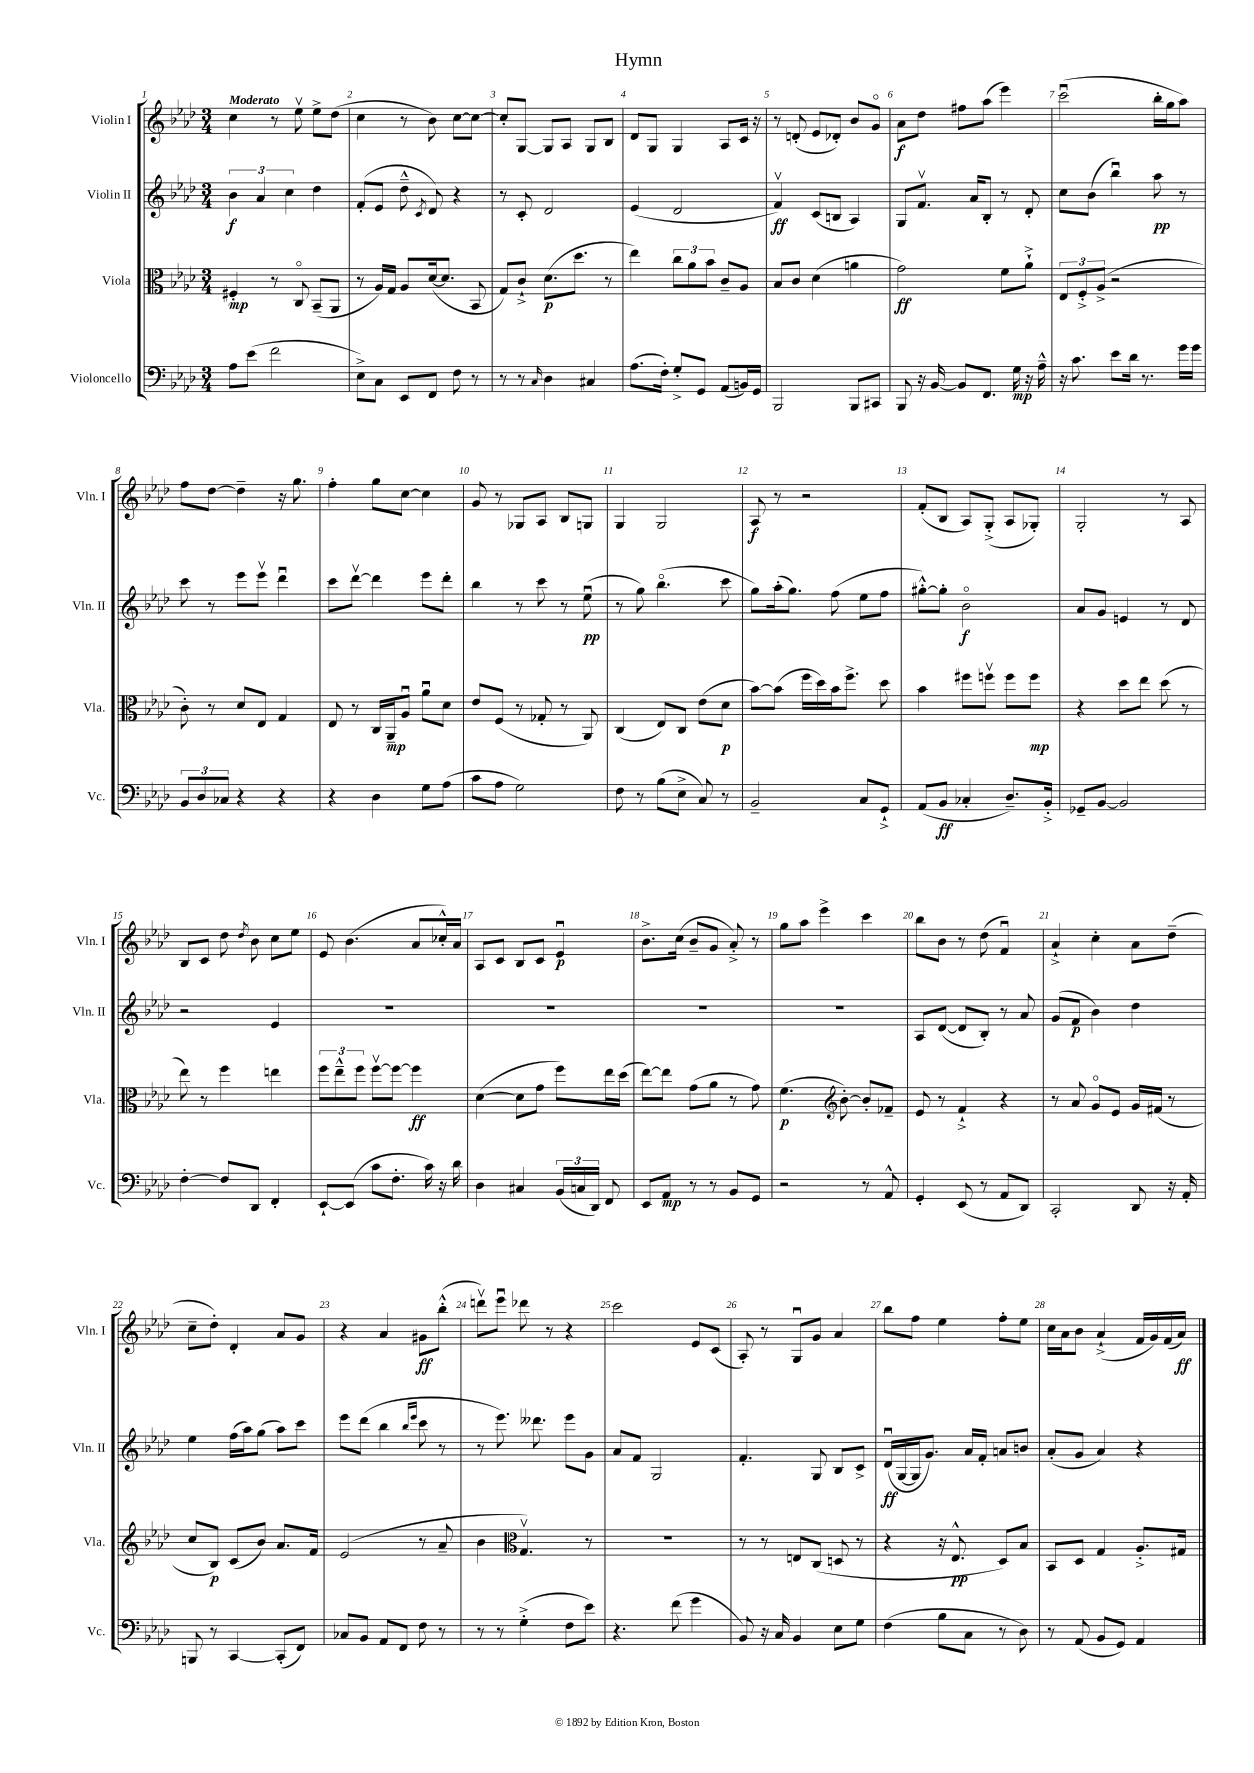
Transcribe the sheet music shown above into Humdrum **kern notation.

**kern	**dynam	**kern	**dynam	**kern	**dynam	**kern	**dynam
*part4	*part4	*part3	*part3	*part2	*part2	*part1	*part1
*staff4	*staff4	*staff3	*staff3	*staff2	*staff2	*staff1	*staff1
*I"Violoncello	*	*I"Viola	*	*I"Violin II	*	*I"Violin I	*
*I'Vc.	*	*I'Vla.	*	*I'Vln. II	*	*I'Vln. I	*
*clefF4	*	*clefC3	*	*clefG2	*	*clefG2	*
*k[b-e-a-d-]	*	*k[b-e-a-d-]	*	*k[b-e-a-d-]	*	*k[b-e-a-d-]	*
*M3/4	*	*M3/4	*	*M3/4	*	*M3/4	*
=1	=1	=1	=1	=1	=1	=1	=1
!	!	!	!	!	!	!LO:TX:a:B:t=Moderato	!
8A-\L	.	4F#X'/	mp	6b-\	f	4cc\	.
(8e-\J	.	.	.	.	.	.	.
.	.	.	.	6a-/	.	.	.
2f\	.	8r	.	.	.	8r	.
.	.	.	.	6cc\	.	.	.
.	.	8C/	.	.	.	8ee-v\	.
.	.	(8BB-~/L	.	4dd-\	.	8ee-^\L	.
.	.	8AA-/J	.	.	.	(8dd-\J	.
=2	=2	=2	=2	=2	=2	=2	=2
8E-^\L)	.	8r	.	(8f'/L	.	4cc\	.
8C\J	.	16A-/LL)	.	8e-/J	.	.	.
.	.	16G/JJ	.	.	.	.	.
8EE-/L	.	8A-/L	.	8dd-~^^\	.	8r	.
.	.	.	.	8qc/	.	.	.
8FF/J	.	([16d-/k	.	8d-/)	.	8b-\)	.
.	.	8.d-/J]	.	.	.	.	.
8F\	.	.	.	4r	.	[8cc\L	.
8r	.	8BB-/	.	.	.	8cc\J_	.
=3	=3	=3	=3	=3	=3	=3	=3
8r	.	8G/L)	.	8r	.	8cc'/L]	.
8r	.	8c`^/J	.	8c'/	.	[8G/J	.
16qqC/	.	.	.	.	.	.	.
4D-\	.	(8.d-\L	p	2d-/	.	8G/L]	.
.	.	.	.	.	.	8A-/J	.
.	.	8.dd-\J	.	.	.	.	.
4C#X/	.	.	.	.	.	8G/L	.
.	.	8r	.	.	.	8B-/J	.
=4	=4	=4	=4	=4	=4	=4	=4
(8.A-\L	.	4ee-\)	.	(4e-/	.	8d-/L	.
.	.	.	.	.	.	8G/J	.
16F'\Jk)	.	.	.	.	.	.	.
8G'^/L	.	12cc\L	.	2d-/	.	4G/	.
.	.	12a-\	.	.	.	.	.
8GG/J	.	.	.	.	.	.	.
.	.	12b-\J	.	.	.	.	.
(8AA-/L	.	8c~/L	.	.	.	8A-/L	.
16BBn/L)	.	8A-/J	.	.	.	16c/Jk	.
16GG/JJ	.	.	.	.	.	16r	.
=5	=5	=5	=5	=5	=5	=5	=5
2BBB-/	.	8B-/L	.	4fv/)	ff	8r	.
.	.	8c/J	.	.	.	(8dn'/	.
.	.	(4d-\	.	(8c/L	.	8e-/L	.
.	.	.	.	8Bn/J	.	8d-X'/J)	.
8BBB-/L	.	4an\	.	4A-/)	.	8b-/L	.
8CC#X/J	.	.	.	.	.	8g/J	.
=6	=6	=6	=6	=6	=6	=6	=6
8BBB-/	.	2g\)	ff	8G/L	.	8a-\L	f
16r	.	.	.	8.fv/J	.	8dd-\J	.
[16BB-/	.	.	.	.	.	.	.
8BB-/L]	.	.	.	.	.	8ff#X\L	.
.	.	.	.	16a-/KL	.	.	.
8.FF/J	.	.	.	8B-'/J	.	(8aa-\J	.
.	.	8f\L	.	8r	.	4eee-\)	.
16G\	mp	.	.	.	.	.	.
16r	.	8a-`^\J	.	8d-'/	.	.	.
16A-~^^\	.	.	.	.	.	.	.
=7	=7	=7	=7	=7	=7	=7	=7
16r	.	12E-/L	.	8cc\L	.	(2cccu\	.
8.c\	.	.	.	.	.	.	.
.	.	12F'^/	.	.	.	.	.
.	.	.	.	(8b-\J	.	.	.
.	.	(12A-^/J	.	.	.	.	.
8e-\L	.	2r	.	4bb-u\)	.	.	.
16d-\Jk	.	.	.	.	.	.	.
8.r	.	.	.	.	.	.	.
.	.	.	.	8aa-\	pp	16bb-'\LL	.
.	.	.	.	.	.	16gg\J	.
16g\LL	.	.	.	8r	.	8aa-\J)	.
16g\JJ	.	.	.	.	.	.	.
!!LO:LB:g=z
=8	=8	=8	=8	=8	=8	=8	=8
12BB-/L	.	8c'\)	.	8ccc\	.	8ff\L	.
12D-/	.	.	.	.	.	.	.
.	.	8r	.	8r	.	[8dd-\J	.
12C-X/J	.	.	.	.	.	.	.
4r	.	8d-/L	.	8eee-\L	.	4dd-~\]	.
.	.	8E-/J	.	8eee-v\J	.	.	.
4r	.	4G/	.	4ddd-u\	.	16r	.
.	.	.	.	.	.	8.gg\	.
=9	=9	=9	=9	=9	=9	=9	=9
4r	.	8E-/	.	8ccc\L	.	4ff'\	.
.	.	8r	.	[8ddd-v\J	.	.	.
4D-\	.	16C/LL	.	4ddd-\]	.	8gg\L	.
.	.	16AA-~/J	mp	.	.	.	.
.	.	8A-u/J	.	.	.	[8cc\J	.
8G\L	.	8a-u\L	.	8eee-\L	.	4cc\]	.
(8A-\J	.	8d-\J	.	8ddd-'\J	.	.	.
=10	=10	=10	=10	=10	=10	=10	=10
8c\L	.	8e-/L	.	4bb-\	.	8g/	.
8A-\J	.	(8F/J	.	.	.	8r	.
2G\)	.	8r	.	8r	.	8G-X/L	.
.	.	8G-X'/	.	8ccc\	.	8A-/J	.
.	.	8r	.	8r	.	8B-/L	.
.	.	8AA-/)	.	(8ee-u\	pp	8Gn/J	.
=11	=11	=11	=11	=11	=11	=11	=11
8F\	.	(4C/	.	8r	.	4G/	.
8r	.	.	.	8gg\)	.	.	.
(8B-\L	.	8E-/L)	.	(4.bb-\	.	2G/	.
8E-^\J	.	8C/J	.	.	.	.	.
8C/)	.	(8e-\L	.	.	.	.	.
8r	.	8d-\J	p	8ccc\	.	.	.
=12	=12	=12	=12	=12	=12	=12	=12
2BB-~/	.	[8b-\L)	.	8gg\L)	.	8A-/	f
.	.	(8b-\J]	.	(16aa-'\k	.	8r	.
.	.	.	.	8.gg\J)	.	.	.
.	.	16ff\LL	.	.	.	2r	.
.	.	16dd-\)	.	.	.	.	.
.	.	16b-\J	.	(8ff\	.	.	.
.	.	8.ff^\J	.	.	.	.	.
8C/L	.	.	.	8ee-\L	.	.	.
8GG`^/J	.	8dd-\	.	8ff\J	.	.	.
=13	=13	=13	=13	=13	=13	=13	=13
(8AA-/L	.	4b-\	.	[8gg#X'^^\L)	.	(8f'/L	.
8BB-/J	ff	.	.	8gg#'\J]	.	8B-/J	.
4C-X'/	.	8ff#X\L	.	2b-\	f	8A-/L)	.
.	.	8ffnv\J	.	.	.	(8G'^/J	.
8.D-~/L)	.	8ff\L	.	.	.	8A-/L	.
.	.	8ff\J	mp	.	.	8G-X'/J)	.
16BB-'^/Jk	.	.	.	.	.	.	.
=14	=14	=14	=14	=14	=14	=14	=14
8GG-X~/L	.	4r	.	8a-/L	.	2G'/	.
[8BB-/J	.	.	.	8g/J	.	.	.
2BB-/]	.	8dd-\L	.	4en/	.	.	.
.	.	8ee-\J	.	.	.	.	.
.	.	(8dd-\	.	8r	.	8r	.
.	.	8r	.	8d-/	.	8A-/	.
!!LO:LB:g=z
=15	=15	=15	=15	=15	=15	=15	=15
[4F'\	.	8ee-\)	.	2r	.	8B-/L	.
.	.	8r	.	.	.	8c/J	.
8F/L]	.	4ff\	.	.	.	8dd-\	.
.	.	.	.	.	.	8qdd-/	.
8DD-/J	.	.	.	.	.	8b-\	.
4FF'/	.	4een\	.	4e-/	.	8cc\L	.
.	.	.	.	.	.	8ee-\J	.
=16	=16	=16	=16	=16	=16	=16	=16
[8EE-`/L	.	12ff\L	.	2.r	.	8e-/	.
.	.	12ee-~^^\	.	.	.	.	.
(8EE-/J]	.	.	.	.	.	(4.b-\	.
.	.	12ff\J	.	.	.	.	.
8c\L	.	[8ffv\L	.	.	.	.	.
8.F'\J	.	8ff\J_	.	.	.	.	.
.	.	4ff\]	ff	.	.	8a-/L	.
16c\)	.	.	.	.	.	.	.
16r	.	.	.	.	.	16cc-X'^^/L)	.
16d-\	.	.	.	.	.	16a-/JJ	.
=17	=17	=17	=17	=17	=17	=17	=17
4D-\	.	([4d-\	.	2.r	.	8A-/L	.
.	.	.	.	.	.	8c/J	.
4C#X/	.	8d-\L]	.	.	.	8B-/L	.
.	.	8g\J	.	.	.	8c/J	.
(24BB-/LL	.	8ff\L)	.	.	.	4e-u/	p
24Cn/	.	.	.	.	.	.	.
24DD-/JJ)	.	.	.	.	.	.	.
8FF/	.	16ee-\L	.	.	.	.	.
.	.	(16dd-\JJ	.	.	.	.	.
=18	=18	=18	=18	=18	=18	=18	=18
8EE-/L	.	[8ee-\L)	.	2.r	.	8.b-^\L	.
8AA-/J	mp	8ee-\J]	.	.	.	.	.
.	.	.	.	.	.	(16cc\Jk	.
8r	.	(8g\L	.	.	.	8b-~/L	.
8r	.	8a-\J	.	.	.	8g/J	.
8BB-/L	.	8r	.	.	.	8a-'^/)	.
8GG/J	.	8g\)	.	.	.	8r	.
=19	=19	=19	=19	=19	=19	=19	=19
2r	.	(4.f\	p	2.r	.	8gg\L	.
.	.	.	.	.	.	8aa-\J	.
.	.	.	.	.	.	4eee-^\	.
*	*	*clefG2	*	*	*	*	*
.	.	[8b-'\)	.	.	.	.	.
8r	.	8b-'/L]	.	.	.	4ccc\	.
8AA-^^/	.	8f-X~/J	.	.	.	.	.
=20	=20	=20	=20	=20	=20	=20	=20
4GG'/	.	8e-/	.	8A-/L	.	8bb-\L	.
.	.	8r	.	([8d-/J	.	8b-\J	.
(8EE-/	.	4f`^/	.	8d-/L]	.	8r	.
8r	.	.	.	8B-'/J)	.	(8dd-\	.
8AA-/L	.	4r	.	8r	.	4fu/)	.
8DD-/J)	.	.	.	8a-/	.	.	.
=21	=21	=21	=21	=21	=21	=21	=21
2CC'/	.	8r	.	(8g/L	.	4a-`^/	.
.	.	8a-/	.	8f/J	p	.	.
.	.	8g/L	.	4b-\)	.	4cc'\	.
.	.	8e-/J	.	.	.	.	.
8DD-/	.	16g/LL	.	4dd-\	.	8a-\L	.
.	.	(16f#X/JJ	.	.	.	.	.
16r	.	8r	.	.	.	(8dd-~\J	.
16AA-'/	.	.	.	.	.	.	.
!!LO:LB:g=z
=22	=22	=22	=22	=22	=22	=22	=22
8BBBn/	.	8cc/L	.	4ee-\	.	8cc~\L	.
8r	.	8B-/J)	p	.	.	8dd-'\J)	.
[4CC/	.	(8c/L	.	(16ff\LL	.	4d-'/	.
.	.	.	.	16aa-\J)	.	.	.
.	.	8b-/J)	.	(8gg\J	.	.	.
(8CC'/L]	.	8.a-/L	.	8aa-\L)	.	8a-/L	.
8FF/J)	.	.	.	8ccc\J	.	8g/J	.
.	.	16f/Jk	.	.	.	.	.
=23	=23	=23	=23	=23	=23	=23	=23
8C-X/L	.	(2e-/	.	8eee-\L	.	4r	.
8BB-/J	.	.	.	(8ddd-\J	.	.	.
8AA-/L	.	.	.	4bb-\	.	4a-/	.
8FF/J	.	.	.	.	.	.	.
.	.	.	.	16qqbb-/LL	.	.	.
.	.	.	.	16qqeee-/JJ	.	.	.
8F\	.	8r	.	8ccc\	.	8g#X\L	ff
8r	.	8a-~/	.	8r	.	(8bb-'^^\J	.
=24	=24	=24	=24	=24	=24	=24	=24
8r	.	4b-\	.	8r	.	8dddnv\L)	.
8r	.	.	.	8.eee-\)	.	8eee-u\J	.
*	*	*clefC3	*	*	*	*	*
(4G'^\	.	4.Gv/)	.	.	.	8ddd-X\	.
.	.	.	.	8.ddd--X\	.	.	.
.	.	.	.	.	.	8r	.
8F\L	.	.	.	8eee-\L	.	4r	.
8e-\J)	.	8r	.	8g\J	.	.	.
=25	=25	=25	=25	=25	=25	=25	=25
4.r	.	2.r	.	8a-/L	.	2ccc\	.
.	.	.	.	8f/J	.	.	.
.	.	.	.	2G/	.	.	.
(8f\	.	.	.	.	.	.	.
4g\	.	.	.	.	.	8e-/L	.
.	.	.	.	.	.	(8c/J	.
=26	=26	=26	=26	=26	=26	=26	=26
8BB-/)	.	8r	.	4.f'/	.	8A-'/)	.
16r	.	8r	.	.	.	8r	.
16C/	.	.	.	.	.	.	.
4BB-/	.	8En/L	.	.	.	8Gu/L	.
.	.	(8C/J	.	8G/	.	8g/J	.
8E-\L	.	8Dn/	.	8B-/L	.	4a-/	.
8G\J	.	8r	.	8c^/J	.	.	.
=27	=27	=27	=27	=27	=27	=27	=27
(4F\	.	4r	.	(16d-u/LL	ff	8bb-\L	.
.	.	.	.	[16G/	.	.	.
.	.	.	.	16G/J]	.	8ff\J	.
.	.	.	.	8.g/J)	.	.	.
8B-\L	.	16r	.	.	.	4ee-\	.
.	.	8.E-^^/	pp	.	.	.	.
8C\J	.	.	.	16a-/LL	.	.	.
.	.	.	.	16f'/JJ	.	.	.
8r	.	8D-/L)	.	8an/L	.	8ff'\L	.
8D-\)	.	8B-/J	.	8bn/J	.	8ee-\J	.
=28	=28	=28	=28	=28	=28	=28	=28
8r	.	8BB-/L	.	(8a-'/L	.	16cc\LL	.
.	.	.	.	.	.	16a-\J	.
(8AA-/	.	8D-/J	.	8g/J	.	8b-\J	.
8BB-/L	.	4G/	.	4a-/)	.	(4a-`^/	.
8GG/J)	.	.	.	.	.	.	.
4AA-/	.	8.A-'^/L	.	4r	.	16f/LL	.
.	.	.	.	.	.	16g/)	.
.	.	.	.	.	.	(16f/	.
.	.	16G#X/Jk	.	.	.	16a-/JJ)	ff
==	==	==	==	==	==	==	==
*-	*-	*-	*-	*-	*-	*-	*-
